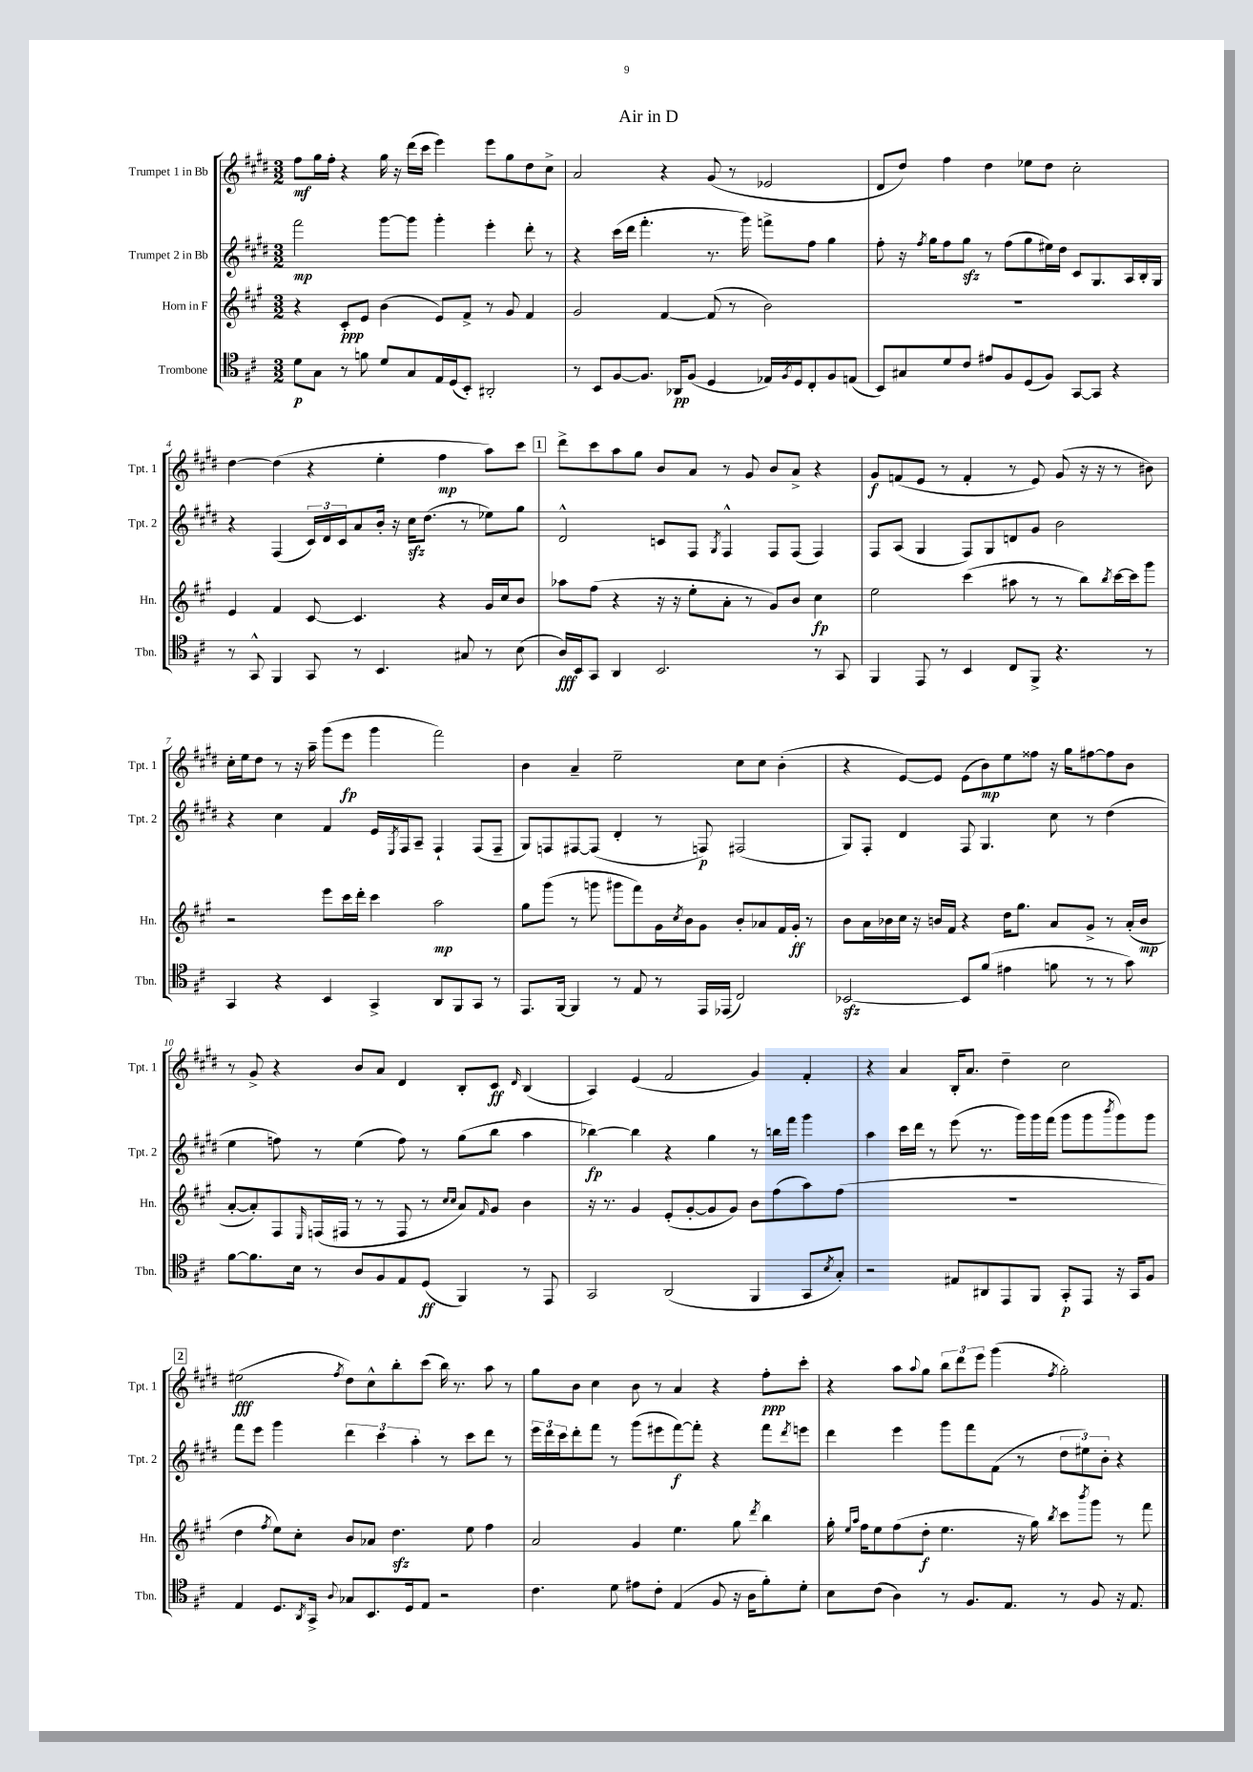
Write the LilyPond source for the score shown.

\header { title = "Air in D" }
<<
\new StaffGroup <<
\new Staff = "s0" \with { instrumentName = "Trumpet 1 in Bb" shortInstrumentName = "Tpt. 1" } {
    \clef treble \key e \major \numericTimeSignature \time 3/2
    fis''8\mf gis''16 fis''16-. r4 gis''16 r16 dis'''16( cis'''16 e'''4) e'''8 gis''8 dis''8 cis''8-> |
    a'2 r4 gis'8( r8 ees'2 |
    dis'8 dis''8) fis''4 dis''4 ees''8 dis''8 cis''2-. |
    dis''4~ dis''4( r4 e''4-. fis''4\mp a''8) cis'''8 |
    \mark \markup { \box "1" } dis'''8-> cis'''8 a''8 gis''8 b'8 a'8 r8 gis'8 b'8 a'8-> r4 |
    gis'8\f f'8( e'8 r8 f'4-. r8 e'8) gis'8( r16 r16 r8 bis'8) |
    cis''16-. e''16 dis''8 r8 r16 a''16-- gis'''8( e'''8\fp gis'''4 fis'''2) |
    b'4 a'4-- e''2-- cis''8 cis''8 b'4-.( |
    r4 e'8~) e'8 e'8( b'8\mp) e''8 fisis''8 r16 gis''16 fis''8~ fis''8 b'8 |
    r8 gis'8-> r4 b'8 a'8 dis'4 b8-. cis'8\ff \grace { dis'16 } b4( |
    a4) e'4( fis'2 gis'4) fis'4-. |
    r4 a'4 b16-. a'8. dis''4-- cis''2 |
    \mark \markup { \box "2" } eis''2\fff( \acciaccatura { fis''8 } dis''8) cis''8-^ b''8-. cis'''8( b''16) r8. a''8 r8 |
    gis''8 b'8 cis''4 b'8 r8 a'4 r4 fis''8-.\ppp cis'''8-. |
    r4 a''8 \appoggiatura { a''8 } gis''8 \tuplet 3/2 { b''8 dis'''8 e'''8 } gis'''4( \acciaccatura { fis''8 } gis''2-.) \bar "|." |
}
\new Staff = "s1" \with { instrumentName = "Trumpet 2 in Bb" shortInstrumentName = "Tpt. 2" } {
    \clef treble \key e \major \numericTimeSignature \time 3/2
    fis'''2\mp gis'''8~ gis'''8 gis'''4-. e'''4-. dis'''8-. r8 |
    r4 cis'''16( dis'''16 fis'''4.-. r8. gis'''16) f'''8-> fis''8 gis''4 |
    fis''8-. r16 \acciaccatura { fis''8 } gis''16 fis''8 gis''8\sfz r8 fis''8( gis''8 eis''16) dis''16 cis'8 gis8. a16 b16-. gis16 |
    r4 fis4( \tuplet 3/2 { cis'16) dis'16 cis'16 } a'8 b'16-. r16 cis''16\sfz dis''8.( r8 ees''8) gis''8 |
    \mark \markup { \box "1" } dis'2-^ c'8 fis8 \acciaccatura { gis8 } fis4-^ fis8 fis8( fis4) |
    fis8 a8( gis4 fis8) gis8 d'8 gis'8 b'2 |
    r4 cis''4 fis'4 e'16 \acciaccatura { e8 } fis16 a8-- fis4-! fis8( fis8-- |
    gis8) f8 fis8~ fis8( dis'4-. r8 f8\p) fis2( |
    gis8) fis8-. dis'4 fis8 gis4. cis''8 r8 dis''4( |
    e''4 f''8) r8 e''4( f''8) r8 gis''8( b''8 a''4 |
    bes''4~\fp) bes''4 r4 gis''4 r8 b''16 fis'''16 gis'''4 |
    a''4 cis'''16 dis'''16 r8 e'''8( r8. gis'''16) gis'''16 fis'''16( gis'''8 gis'''8 \acciaccatura { b'''8 } gis'''8) gis'''8 |
    \mark \markup { \box "2" } fis'''8 e'''8 gis'''4 \tuplet 3/2 { dis'''4 cis'''4 a''4-. } r8 cis'''8 dis'''8 r8 |
    \tuplet 3/2 { e'''16 dis'''16 cis'''16 } dis'''8-. fis'''8 r8 gis'''8( eis'''8 fis'''8~\f) fis'''8-. r4 fis'''8 \acciaccatura { dis'''8 } e'''8 |
    dis'''4 e'''4 gis'''8 fis'''8 fis'8( r8 \tuplet 3/2 { dis''8 eis''8) b'8-. } r4 \bar "|." |
}
\new Staff = "s2" \with { instrumentName = "Horn in F" shortInstrumentName = "Hn." } {
    \clef treble \key a \major \numericTimeSignature \time 3/2
    r4 cis'8-.\ppp e'8 b'4( e'8) fis'8-> r8 gis'8 fis'4 |
    gis'2 fis'4~ fis'8( r8 b'2) |
    R1. |
    e'4 fis'4 cis'8~ cis'4. r4 gis'16 cis''16 b'8 |
    \mark \markup { \box "1" } aes''8 fis''8( r4 r16 r16 e''8-. a'8-. r8 gis'8) b'8 cis''4\fp |
    e''2 cis'''4( ais''8 r8 r8 b''8) \acciaccatura { b''8 } cis'''16~ cis'''16 gis'''8 |
    r2 e'''8 cis'''16 d'''16-. cis'''4 a''2\mp |
    gis''8 gis'''8( r8 g'''8 gis'''8 fis'''8) gis'16 \acciaccatura { cis''8 } b'16 gis'8 b'8-. aes'8 fis'16 gis'16-.\ff r8 |
    b'8 a'16 bes'16 cis''16 r16 b'16 fis'16 r4 d''16 gis''8. a'8 gis'8-> r8 a'16-.( b'16\mp |
    a'8~-. a'8-.) fis8 \grace { e16 } f16( fis16 r8 r8 fis8 r8 \grace { cis''16 cis''16 } a'8) \grace { fis'16 } gis'8 b'4 |
    r16 r8. gis'4 e'8-.( gis'8~-. gis'8 gis'8) b'8 fis''8( a''8) fis''8( |
    R1. |
    \mark \markup { \box "2" } d''4 \acciaccatura { fis''8 } e''8) cis''8-. b'8 aes'8 d''4.\sfz e''8 fis''4 |
    a'2 gis'4 e''4. gis''8 \acciaccatura { d'''8 } b''4 |
    gis''16-. \grace { e''16 a''16 } fis''16 e''8 fis''8( d''8-.\f e''4. r16 gis''16) \acciaccatura { b''8 } cis'''8 \acciaccatura { b'''8 } gis'''8 r8 fis'''8 \bar "|." |
}
\new Staff = "s3" \with { instrumentName = "Trombone" shortInstrumentName = "Tbn." } {
    \clef tenor \key d \major \numericTimeSignature \time 3/2
    d'8\p g8 r8 f'8 d'8 g8 e16 d16( b,8-.) ais,2-. |
    r8 b,8 fis8~ fis8. aes,16\pp fis8( d4 ees16) \acciaccatura { fis8 } d16 cis8-. fis8 e8( |
    b,8) gis8 d'8 cis'8 eis'8 fis8 d8( fis8) g,8~ g,8 r4 |
    r8 g,8-^ fis,4 g,8 r8 b,4. gis8 r8 b8( |
    \mark \markup { \box "1" } a16\fff) b,16 g,8 a,4 b,2. r8 g,8 |
    fis,4 e,8 r8 b,4 cis8 fis,8-> r4. r8 |
    g,4 r4 b,4 g,4-> a,8 fis,8 g,8 r8 |
    e,8. fis,16~ fis,4 r8 e8 r8 e,16 ees,16( cis2) |
    bes,2~\sfz bes,8 fis'8( eis'4 f'8 r8 r8 g'8) |
    fis'8~ fis'8. b16 r8 a8 fis8 e8 d8\ff( fis,4) r8 e,8 |
    g,2 a,2( fis,4 g,8 \acciaccatura { b8 } g8-.) |
    r2 eis8 ais,8 e,8 fis,8 g,8-.\p e,8 r16 g,16 fis8 |
    \mark \markup { \box "2" } e4 d8. \acciaccatura { a,8 } g,16-> \appoggiatura { a8 } ges8 b,8. d16 e8 r2 |
    cis'4. d'8 eis'8 cis'8-. e4( fis8 r16 a16 fis'8-.) d'8-. |
    b8 cis'8( a4) r8 fis8. e8. r8 fis8 r16 e8. \bar "|." |
}
>>
>>
